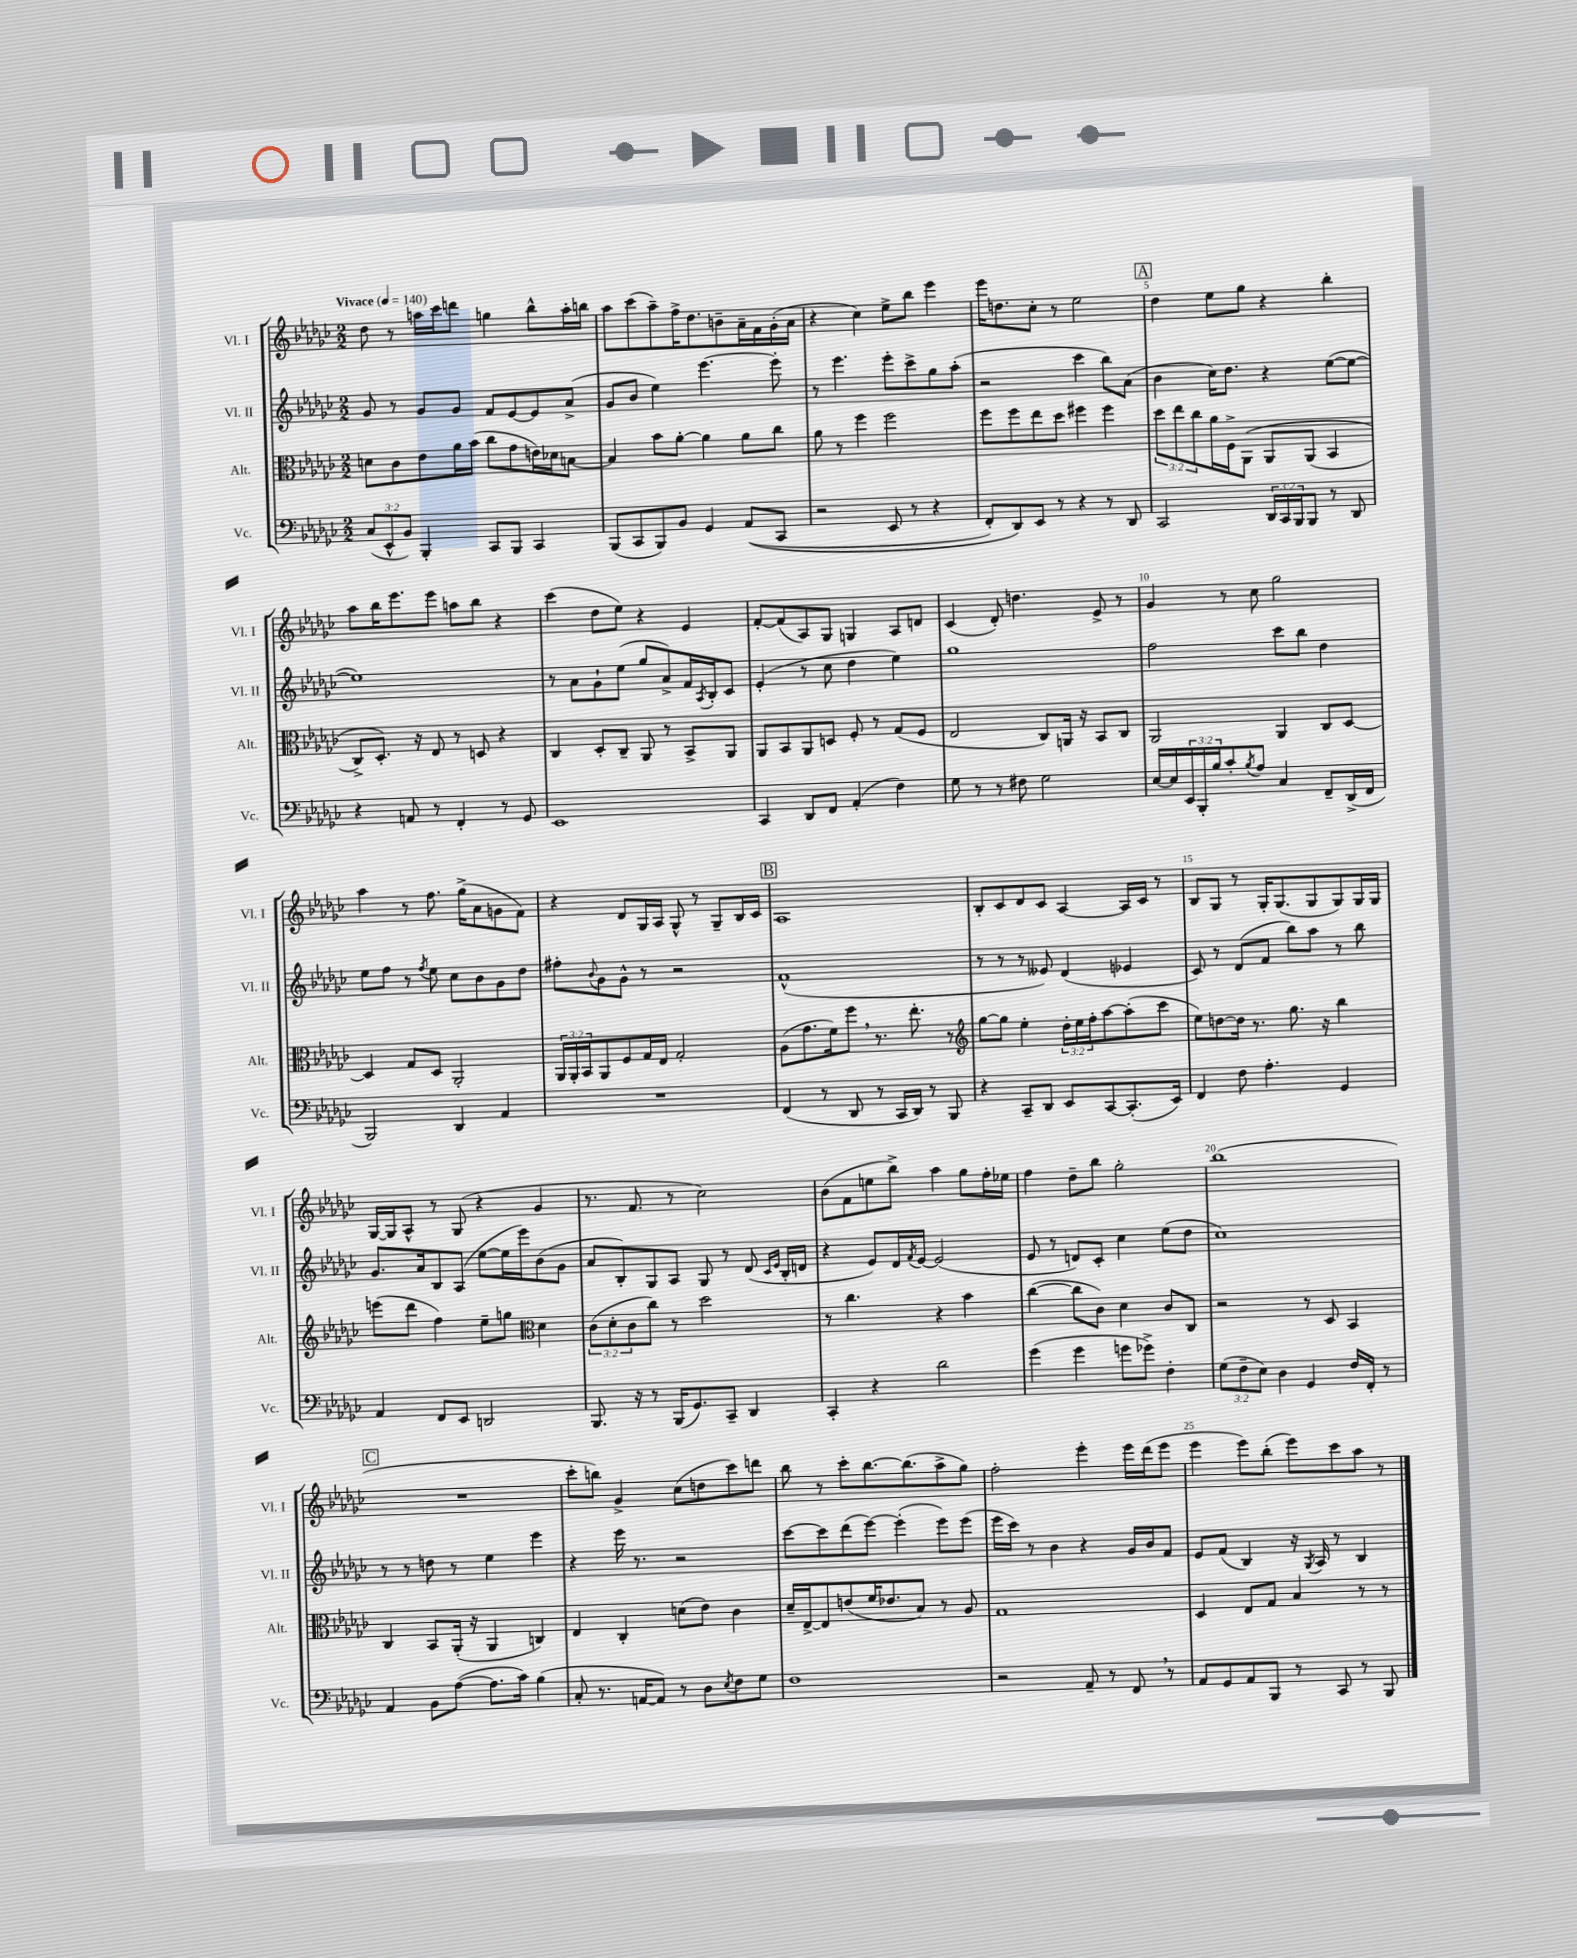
<<
\new StaffGroup <<
\new Staff = "s0" \with { instrumentName = "Vl. I" shortInstrumentName = "Vl. I" } {
    \clef treble \key ges \major \numericTimeSignature \time 2/2 \tempo "Vivace" 4 = 140
    des''8 r8 a''16 ces'''16 d'''8 g''4 bes''8-^ a''16-. b''16 |
    aes''8 ces'''8( aes''8--) f''16-> des''8. b'8-- aes'16-- f'16 ges'16-.( aes'16 |
    r4 ces''4) ees''8-> bes''8 ees'''4 |
    ees'''16 d''8. ces''8-. r8 ees''2 |
    \mark \markup { \box "A" } des''4 ees''8 ges''8 r4 bes''4-. |
    aes''8 bes''16 ees'''8. ees'''8 a''8 bes''8 r4 |
    ces'''4( des''8 ees''8) r4 ees'4 |
    f'8~-. f'8( aes8) ges8 g4 aes8 d'8 |
    ces'4( des'8-.) d''4. ees'8-> r8 |
    ges'4 r8 ces''8 ges''2 |
    aes''4 r8 f''8. ges''16->( aes'8 g'8 f'8) |
    r4 des'8 ges16 aes16 ges8-^ r8 ges8-- bes16 ces'16 |
    \mark \markup { \box "B" } aes1 |
    bes8-. ces'8 des'8 ces'8 aes4~ aes16 ces'16 r8 |
    bes8 ges8 r8 ges16-. ges8.( ges8 ges8) ges16 ges16 |
    ges16~ ges16 aes8-^ r8 ges8( r4 ges'4 |
    r8. f'8. r8 ces''2) |
    bes'8( f'8 e''8 bes''8->) aes''4 ges''8 f''16-. ees''16 |
    f''4 des''8-- bes''8 ges''2-. |
    bes''1( |
    \mark \markup { \box "C" } R1 |
    ces'''8-. b''8) ges'4-> ces''8( d''8 ces'''8) d'''8 |
    bes''8 r8 ces'''8-. bes''8.~ bes''8.( aes''8-> ges''8) |
    f''2-. ees'''4-. ees'''16 des'''16( ees'''8 |
    ees'''4 ees'''8) bes''8-.( ees'''8) ces'''8 aes''8 r8 \bar "|." |
}
\new Staff = "s1" \with { instrumentName = "Vl. II" shortInstrumentName = "Vl. II" } {
    \clef treble \key ges \major \numericTimeSignature \time 2/2
    ges'8 r8 ges'8 ges'8 f'8 ees'8~ ees'8 aes'8->( |
    ges'8 bes'8 ees''4) ees'''4.~ ees'''8-. |
    r8 ees'''4. ees'''8-. ces'''8-> ges''8 aes''8-.( |
    r2 ces'''4 bes''8) aes'8( |
    \mark \markup { \box "A" } bes'4 ces''16) des''8. r4 ees''8~( ees''8~ |
    ees''1) |
    r8 aes'8 ges'8-! ees''8( ges''8 aes'8->) f'16 \acciaccatura { aes8 } bes16-. ces'8 |
    ees'4-.( r8 ces''8 des''4 ees''4) |
    ges''1 |
    f''2 ces'''8 bes''8 des''4 |
    ees''8 f''8 r8 \acciaccatura { f''8 } ees''8 ces''8 bes'8 ges'8 des''8 |
    fis''8-. \appoggiatura { bes'8 } ges'8 ges'8-^ r8 r2 |
    \mark \markup { \box "B" } f'1-^( |
    r8 r8 r8 eeses'8) des'4( ees'4 |
    ces'8) r8 des'8( f'8 bes''8) aes''8 r8 bes''8 |
    ges'8. aes'16 bes8 aes8( ees''8~ ees''16 ees'''16) bes'8( ges'8 |
    aes'8 bes8-.) ges8 aes8 ges8 r8 des'8( \grace { ces'16 ees'16 } bes16-. d'16 |
    r4 ees'8) des'16 \acciaccatura { f'8 } ees'16~ ees'2( |
    ees'8 r8 d'8) ces'8-. ces''4 ees''8( des''8 |
    ces''1) |
    \mark \markup { \box "C" } r8 r8 d''8 r8 ees''4 ees'''4 |
    r4 ees'''16 r8. r2 |
    ces'''8~ ces'''8 des'''8( ees'''8~) ees'''4-.( ees'''8) ees'''8( |
    ees'''16 ces'''16) r8 bes'4 r4 ges'16 bes'16 f'8 |
    ees'8 f'8( bes4) r16 \acciaccatura { ges8 } aes16 r8 bes4 \bar "|." |
}
\new Staff = "s2" \with { instrumentName = "Alt." shortInstrumentName = "Alt." } {
    \clef alto \key ges \major \numericTimeSignature \time 2/2 \override Staff.TupletNumber.text = #tuplet-number::calc-fraction-text
    d'8 ces'8 ees'8 aes'16 bes'16( ces''8 ges'8 e'16) des'16 b8~ |
    b4 bes'8 aes'8~-. aes'4 aes'8 ces''8 |
    aes'8 r8 f''4 f''2 |
    f''8 f''8 ees''8 des''8 fis''4 fis''4 |
    \mark \markup { \box "A" } \tuplet 3/2 { des''8 ees''8 ces''8 } aes'16 f16-> aes,8\( aes,8 aes,8( bes,4 |
    ces8->) des8.-.\) r16 ees8 r8 d8 r4 |
    ces4 des8-. ces8-- aes,8 r8 bes,8-> aes,8 |
    aes,8 bes,8 aes,8 d8 f8-. r8 ges8( f8 |
    ees2 ces8) a,16 r16 bes,8 ces8 |
    aes,2 aes,4 ces8 des8~ |
    des4 ges8 des8 aes,2-. |
    \tuplet 3/2 { aes,16 aes,16-. bes,16 } aes,8 f8 ges16 ees16 ges2-. |
    \mark \markup { \box "B" } aes8( ges'8. f'16) f''8 \breathe r8. ees''8.-. r8 |
    \clef treble ges''8~ ges''8 ees''4-. \tuplet 3/2 { des''16-. ees''16 f''16-. } aes''8~ aes''8-.( ces'''8 |
    ees''8) d''8~ d''16 r8. ges''8. r16 bes''4 |
    e'''8( des'''8 f''4) ees''8-- g''8 \clef alto des'4 |
    \tuplet 3/2 { ces'8( des'8-. ces'8 } ces''8) r8 des''2 |
    r8 ces''4. r4 bes'4 |
    ces''4~( ces''8 ces'8) des'4 ces'8 ces8 |
    r2 r8 des8 bes,4 |
    \mark \markup { \box "C" } ces4 bes,8 aes,16-.( r16 aes,4 c4) |
    ees4 ces4-. d'8( ees'8) ces'4 |
    des'16-- ees16~-> ees8 e'8( f'16 ees'8. bes8) r8 aes8 |
    ges1 |
    des4 ees8 ges8 bes4 r8 r8 \bar "|." |
}
\new Staff = "s3" \with { instrumentName = "Vc." shortInstrumentName = "Vc." } {
    \clef bass \key ges \major \numericTimeSignature \time 2/2 \override Staff.TupletNumber.text = #tuplet-number::calc-fraction-text
    \tuplet 3/2 { ces8( ees,8-^ bes,8) } bes,,4-. ces,8 bes,,8 ces,4 |
    bes,,8( ces,8 bes,,8) bes,8 ges,4 aes,8(\( ces,8 |
    r2 ees,8 r8 r4 |
    f,8-.) des,8\) ees,8 r8 r4 r8 des,8 |
    \mark \markup { \box "A" } ces,2 \tuplet 3/2 { des,16 ces,16 bes,,16 } bes,,8 r8 des,8 |
    r4 a,8 r8 f,4-. r8 ges,8 |
    ees,1 |
    ces,4 des,8 f,8 aes,4-.( f4) |
    ges8 r8 r8 fis8 ges2 |
    ees16~ ees16 \tuplet 3/2 { ees,16 bes,,16-. bes16 } ces'8-. \acciaccatura { bes8 } aes8 ces4 f,8-- des,16->( f,16 |
    bes,,2) des,4 aes,4 |
    R1 |
    \mark \markup { \box "B" } f,4( r8 des,8 r8 ces,16 des,16) r8 bes,,8 |
    r4 ces,8-- des,8 ees,8 ces,8~ ces,8.-.( ees,16) |
    f,4 f8 aes4.-. ges,4 |
    aes,4 f,8 ees,8 d,2 |
    bes,,8. r16 r8 bes,,16( ges,8.) ces,8-- des,4 |
    ces,4-. r4 des'2 |
    ges'4( ges'4 g'8 ges'8->) f4-. |
    \tuplet 3/2 { ges8( f8-- ees8) } des4 ges,4 f16 f,16-. r8 |
    \mark \markup { \box "C" } aes,4 bes,8 aes8~( aes8. ces'16) bes4( |
    ces8-. r8. a,16~ a,8) r8 des8 \acciaccatura { ees8 } f8 ges8 |
    f1 |
    r2 aes,8-- r8 f,8 \breathe r8 |
    aes,8 ges,8 aes,8 bes,,8 r8 ces,8 r8 bes,,8 \bar "|." |
}
>>
>>
\layout { \context { \Score \override BarNumber.break-visibility = ##(#f #t #t) barNumberVisibility = #(every-nth-bar-number-visible 5) } }
